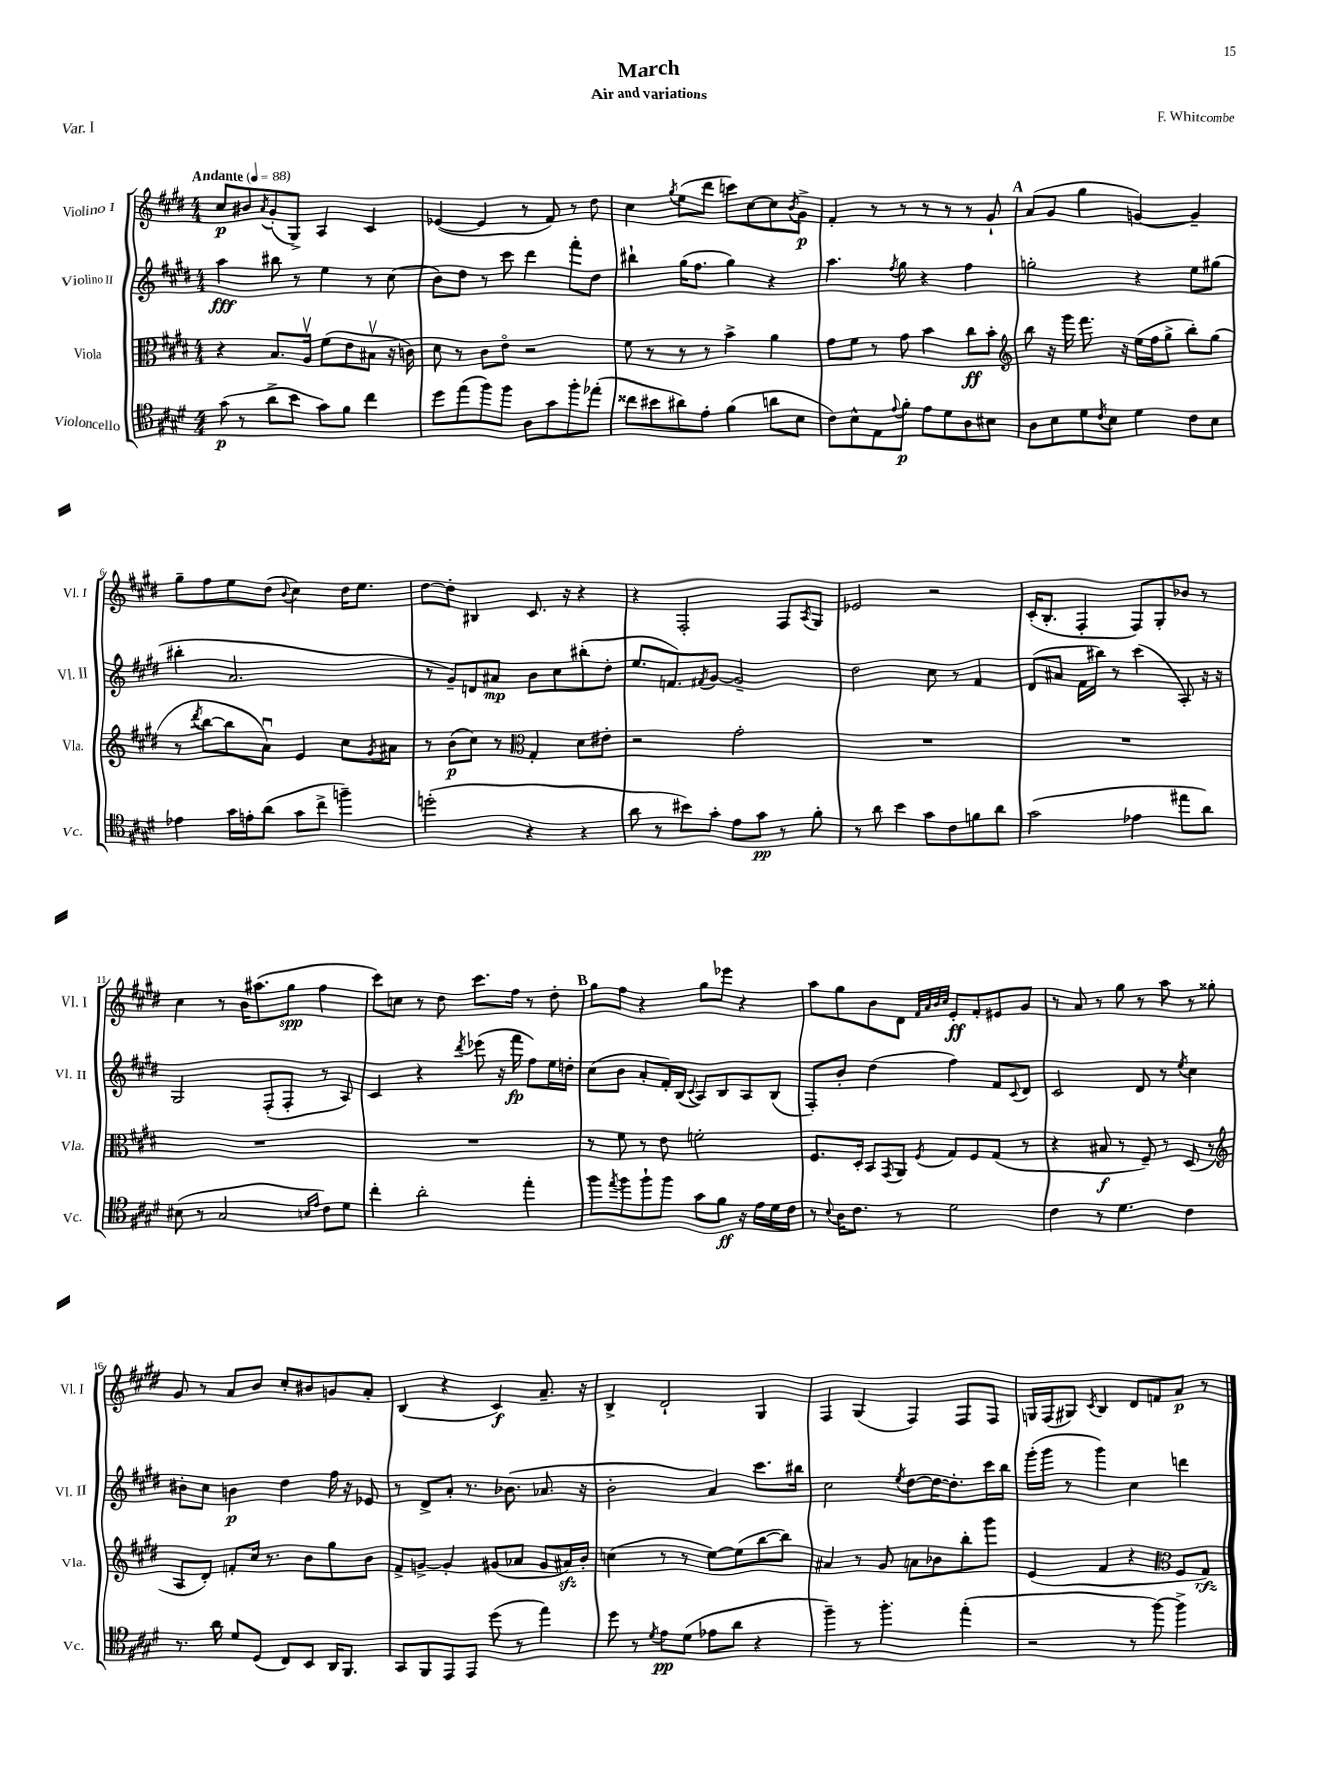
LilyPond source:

\header { title = "March" composer = "F. Whitcombe" subtitle = "Air and variations" piece = "Var. I" }
<<
\new StaffGroup <<
\new Staff = "s0" \with { instrumentName = "Violino I" shortInstrumentName = "Vl. I" } {
    \clef treble \key e \major \numericTimeSignature \time 4/4 \tempo "Andante" 4 = 88
    cis''8\p bis'8 \acciaccatura { a'8 } gis'8-.( gis8->) a4 cis'4 |
    ees'4~( ees'4 r8 fis'8) r8 dis''8 |
    cis''4 \acciaccatura { gis''8 } e''8( dis'''8 c'''8) cis''8~ cis''8 \acciaccatura { b'8 } gis'8->\p |
    fis'4-. r8 r8 r8 r8 r8 gis'8-! |
    \mark \markup { \bold "A" } a'8( gis'8 gis''4 g'4~) g'4-- |
    gis''8-- fis''8 e''8 dis''8( \appoggiatura { b'8 } cis''4) dis''16 e''8. |
    dis''8~ dis''8-. bis4 cis'8. r16 r4 |
    r4 fis2-. fis8 \acciaccatura { a8 } gis8 |
    ees'2 r2 |
    cis'16-.( b8.-. fis4-. fis8) gis8-. bes'8 r8 |
    cis''4 r8 b'16 ais''8.( gis''8\spp fis''4 |
    cis'''8) c''8 r8 dis''8 cis'''8. fis''16 r8 dis''8-. |
    \mark \markup { \bold "B" } gis''8 fis''8 r4 gis''8 ees'''8 r4 |
    a''8 gis''8 b'8 dis'8 \grace { fis'32 a'32 b'32 cis''32 } e'8-.\ff fis'8-. eis'8 gis'8 |
    r8 a'8 r8 gis''8 r8 a''8 r8 gisis''8-. |
    gis'8 r8 a'8 b'8 cis''8-. bis'8 g'8 a'8-. |
    b4( r4 cis'4\f) a'8.-- r16 |
    b4-> dis'2-! gis4 |
    fis4 gis4( fis4) fis8 fis8 |
    g16 fis16( gis8) \acciaccatura { cis'8 } b4 dis'8 f'8 a'8\p r8 \bar "|." |
}
\new Staff = "s1" \with { instrumentName = "Violino II" shortInstrumentName = "Vl. II" } {
    \clef treble \key e \major \numericTimeSignature \time 4/4
    a''4\fff bis''8 r8 e''4 r8 cis''8( |
    b'8) dis''8 r8 cis'''8 dis'''4 fis'''8-. dis''8 |
    bis''4-! gis''16( fis''8. gis''4) r4 |
    a''4. \acciaccatura { fis''8 } gis''8 r4 fis''4 |
    \mark \markup { \bold "A" } g''2-. r4 e''8 gis''8( |
    bis''4-. a'2. |
    r8 gis'8--) d'8 ais'8\mp b'8 cis''8 bis''8-.( dis''8-. |
    e''8. f'8.) \acciaccatura { fis'8 } gis'8~ gis'2-- |
    dis''2 cis''8 r8 fis'4 |
    dis'8( ais'8 fis'16 bis''16) r8 cis'''4( a8-.) r16 r16 |
    gis2 fis8-.( fis8-. r8 a8) |
    cis'4 r4 \acciaccatura { dis'''8 } ees'''8( r16 fis'''16\fp fis''8) e''16 d''16-. |
    \mark \markup { \bold "B" } cis''8( b'8 a'8-. fis'16-.) b16( \appoggiatura { cis'8 } a8) b8 a8 b8( |
    fis8-.) b'8-. dis''4( fis''4) fis'8 \appoggiatura { cis'8 } dis'8 |
    cis'2 dis'8 r8 \acciaccatura { e''8 } cis''4 |
    bis'8-. cis''8 b'4\p dis''4 fis''16 r16 ees'8 |
    r8 dis'8-> a'8-. r8. bes'8.( aes'8. r16 |
    b'2-. a'4) cis'''8. bis''16 |
    cis''2 \acciaccatura { e''8 } dis''8~ dis''16~ dis''8.-. cis'''16 b''16 |
    gis'''16-.( gis'''16 r8 gis'''4) cis''4 d'''4 \bar "|." |
}
\new Staff = "s2" \with { instrumentName = "Viola" shortInstrumentName = "Vla." } {
    \clef alto \key e \major \numericTimeSignature \time 4/4
    r4 b8. a16\upbow fis'8( e'8 bis8\upbow r16 c'16) |
    dis'8 r8 cis'8 e'8\flageolet r2 |
    fis'8 r8 r8 r8 b'4-> a'4 |
    gis'8 fis'8 r8 gis'8 b'4 cis''8\ff b'8-. |
    \mark \markup { \bold "A" } \clef treble b''8 r16 gis'''16 fis'''8. r16 e''16( fis''16 gis''8-> b''8-.) gis''8( |
    r8 \acciaccatura { dis'''8 } b''8~ b''8 a'8\downbow) e'4 cis''8 \acciaccatura { gis'8 } ais'8 |
    r8 b'8\p( cis''8) r8 \clef alto gis4-. dis'8 eis'8-. |
    r2 gis'2-. |
    R1 |
    R1 |
    R1 |
    R1 |
    \mark \markup { \bold "B" } r8 fis'8 r8 e'8 f'2-. |
    fis8. dis16-. b,8 \acciaccatura { gis,8 } a,8 \acciaccatura { fis8 } gis8 fis8 gis8( r8 |
    r4 bis8\f r8 fis8--) r8 dis8( r8 |
    \clef treble a8 dis'8-.) f'8-. cis''16 r8. b'8 gis''8 b'8 |
    fis'8-> g'8~-> g'4-. gis'8( aes'8 gis'8 ais'16\sfz) b'16-. |
    c''4( r8 r8 e''8~) e''8( b''8~ b''8) |
    ais'4 r8 gis'8 a'8 bes'8 b''8-. gis'''8 |
    e'4( fis'4 r4 \clef alto fis8 gis8\rfz) \bar "|." |
}
\new Staff = "s3" \with { instrumentName = "Violoncello" shortInstrumentName = "Vc." } {
    \clef tenor \key e \major \numericTimeSignature \time 4/4
    gis'8\p( r8 a'8-> b'8 gis'8) fis'8 cis''4 |
    dis''8 e''8( fis''8) fis''8 a8 gis'8 fis''8-. ees''8-.( |
    cisis''8 bis'8 ais'8) e'8-. fis'4( a'8 b8 |
    cis'8) b8-^ e8 \appoggiatura { e'8 } fis'8-.\p e'8 dis'8 a8 bis8 |
    \mark \markup { \bold "A" } a8 b8 dis'8 \acciaccatura { cis'8 } b8 dis'4 cis'8 b8 |
    ees'4 gis'16 e'16-. a'8( gis'8 cis''8-> f''4--) |
    d''2-.( r4 r4 |
    a'8 r8 bis'8) gis'8-. e'8 gis'8\pp r8 fis'8-. |
    r8 a'8 b'4 gis'8 cis'8 f'8 a'8 |
    gis'2( ees'4 eis''8 a'8) |
    bis8( r8 gis2 \grace { b16 e'16 } cis'8) dis'8 |
    cis''4-. a'2-. e''4-. |
    \mark \markup { \bold "B" } fis''8 \acciaccatura { e''8 } fis''8 fis''8-! fis''8 gis'8 fis'8\ff r16 e'16 dis'16 cis'16 |
    r8 \appoggiatura { b8 } a16 cis'8. r8 dis'2 |
    cis'4 r8 dis'4. cis'4 |
    r8. a'16 dis'8 dis8( cis8) b,8 a,16 fis,8. |
    gis,8 fis,8 e,8 e,8 dis''8( r8 e''4) |
    dis''8 r8 \acciaccatura { dis'8 } e'8\pp dis'8( ees'8 a'8 r4 |
    fis''4--) r8 fis''4.-. e''4-.( |
    r2 r8 fis''8~) fis''4-> \bar "|." |
}
>>
>>
